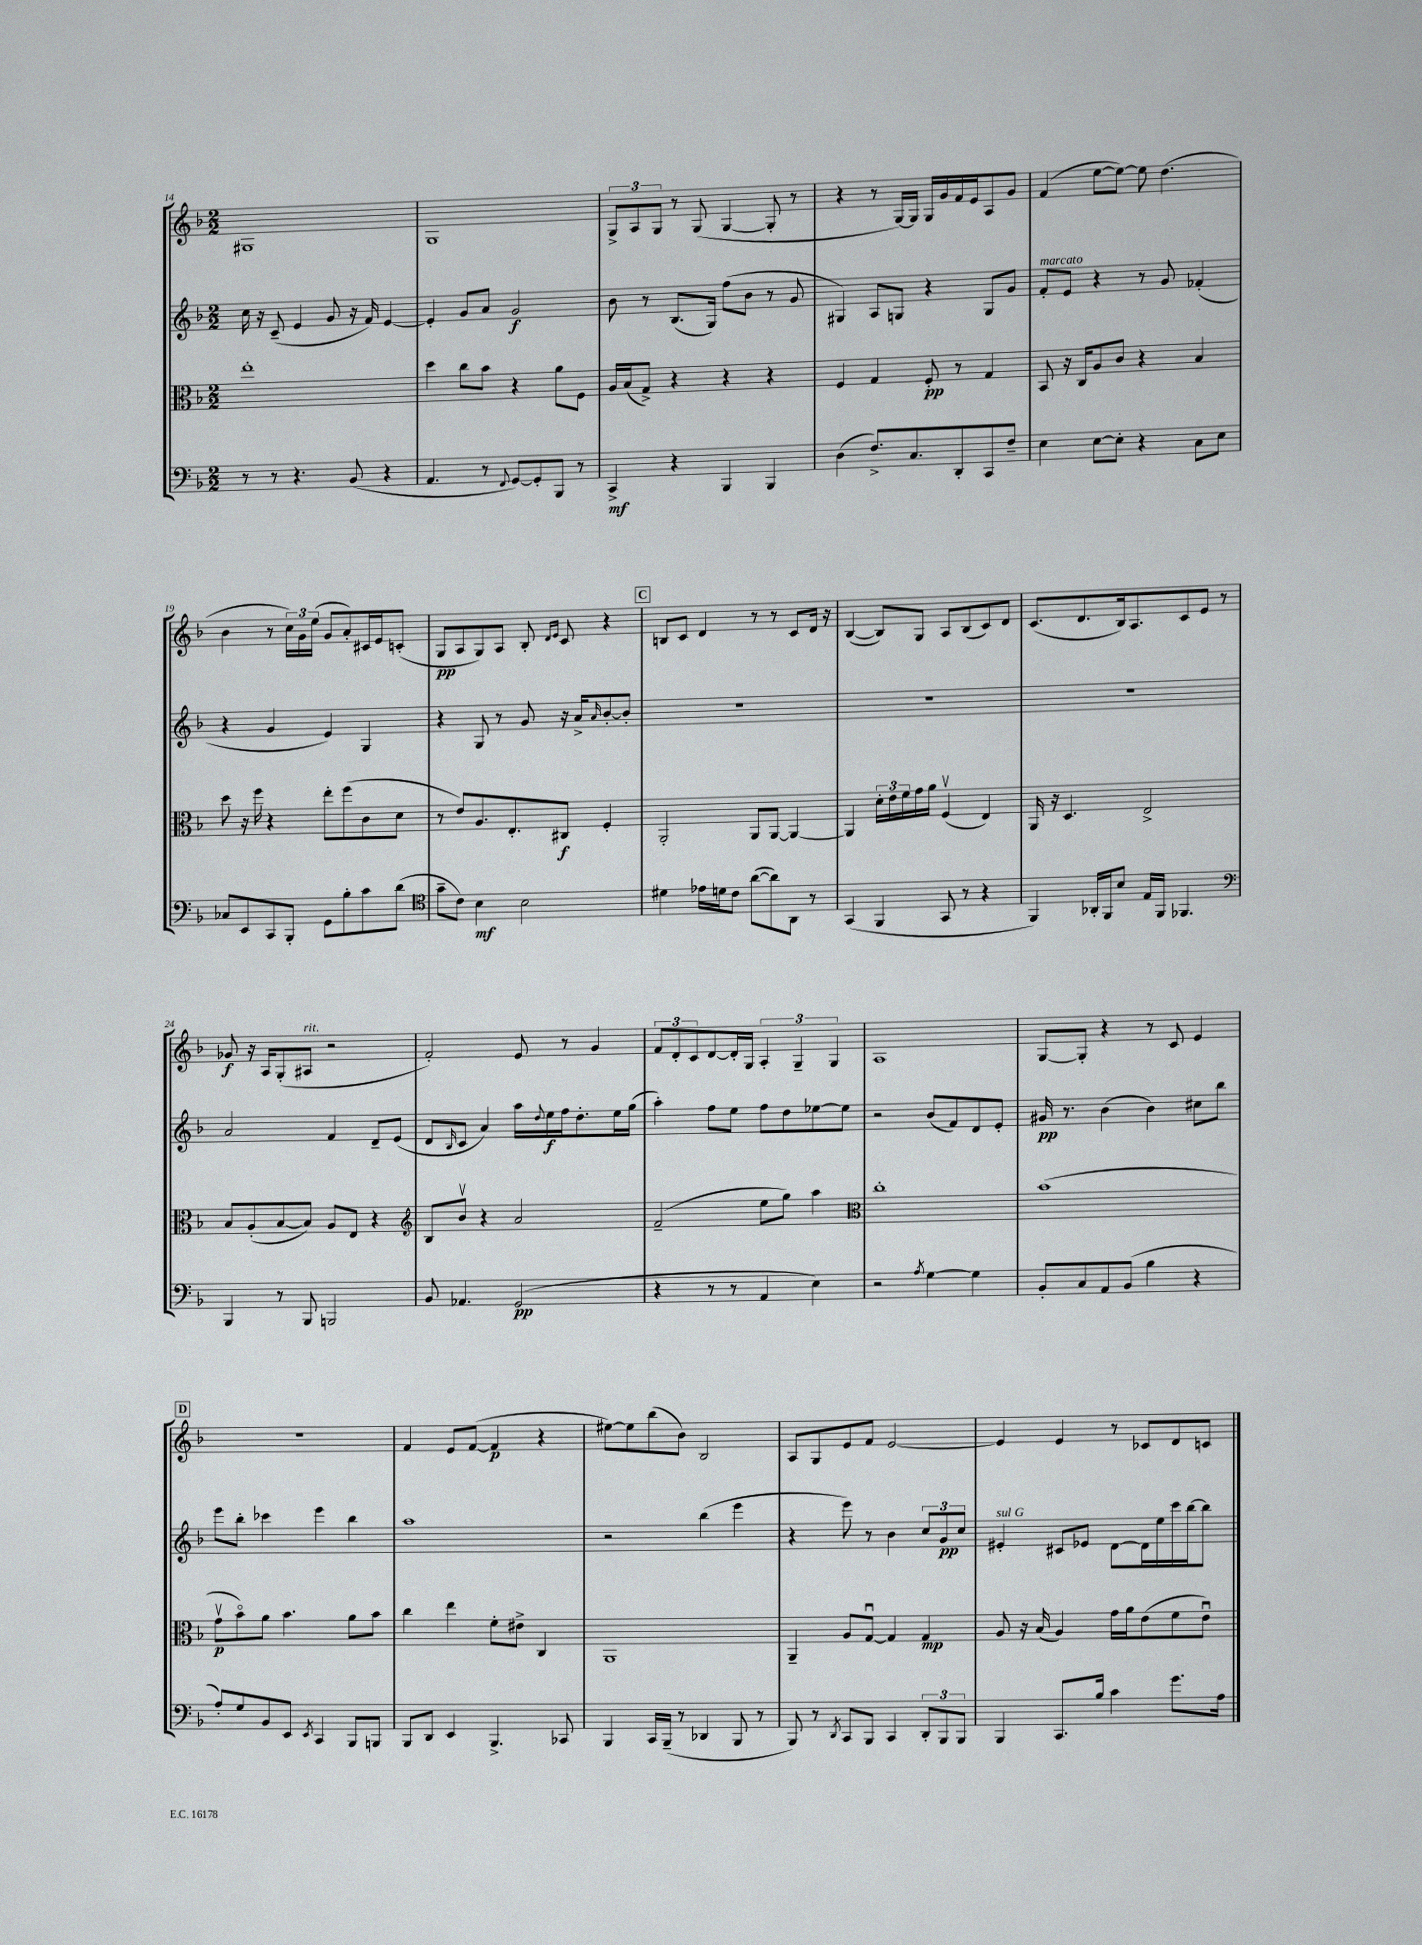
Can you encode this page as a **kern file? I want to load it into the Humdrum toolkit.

**kern	**kern	**kern	**kern
*staff4	*staff3	*staff2	*staff1
*clefF4	*clefC3	*clefG2	*clefG2
*k[b-]	*k[b-]	*k[b-]	*k[b-]
*M2/2	*M2/2	*M2/2	*M2/2
8r	1ee'	16cc	1G#
.	.	16r	.
8r	.	(8c~	.
4.r	.	4e	.
.	.	8g	.
(8BB-	.	16r	.
.	.	16f)	.
4r	.	[4e	.
=	=	=	=
4.AA	4dd	4e']	1G
.	8cc	8g	.
8r	8b-	8a	.
8qqFF	.	.	.
[8GG)	4r	2g	.
8GG']	.	.	.
8BBB-	8a	.	.
8r	8F	.	.
=	=	=	=
4CC^	16A	8b-	12G^
.	(16B-	.	.
.	.	.	12A
.	8G^)	8r	.
.	.	.	12G
4r	4r	(8.B-	8r
.	.	.	(8G
.	.	16G)	.
4BBB-	4r	(8ff	[4G
.	.	8b-	.
4BBB-	4r	8r	8G']
.	.	8g	8r
=	=	=	=
(4D	4F	4G#)	4r
8.F^)	4G	8A	8r
.	.	8G	[16G)
8.C	.	.	16G]
.	8F'	4r	16G
.	.	.	16g
8DD'	8r	.	16f
.	.	.	16e
8CC	4G	8G	8A
8F~	.	8g	8g
=	=	=	=
4E	8BB-	8f'	(4f
.	16r	8e	.
.	16C	.	.
[8E	8A	4r	[8ee
8E']	8c	.	8ee_)
4r	4r	8r	8ee]
.	.	8g	(4.dd
8C	4B-	(4f-'	.
8E	.	.	.
=	=	=	=
8C-	8dd	4r	4b-
8EE	16r	.	.
.	16ff	.	.
8CC	4r	4g	8r
8BBB-'	.	.	24cc)
.	.	.	24g
.	.	.	(24ee
8GG	8ee'	4e)	8g
8B-'	(8ff	.	8a')
8c	8c	4G	16c#
.	.	.	16e
(8d	8d	.	(8c'
=	=	=	=
*clefC4	*	*	*
8g~	8r	4r	8G
8c)	8e)	.	8A
4B-	8.A	8G	8G)
.	.	8r	8A
.	8.E'	.	.
2B-	.	8g	8B-'
.	.	.	16qqd
.	.	.	16qqe
.	8C#	16r	8c
.	.	16a^	.
.	.	16qqa	.
.	4F'	[8b-'	4r
.	.	8b-']	.
=	=	=	=
4d#	2AA'	1r	8B
.	.	.	8c
16e-	.	.	4d
16d	.	.	.
8c	.	.	.
([8a	8AA	.	8r
8a])	[8AA	.	8r
8AA	4AA_	.	8c
8r	.	.	16d
.	.	.	16r
=	=	=	=
(4GG	4AA]	1r	([4B-
4FF	24d'	.	8B-])
.	24e	.	.
.	24f	.	.
.	16g	.	8G
.	16a	.	.
8GG	(4Fv	.	8A
8r	.	.	(8B-
4r	4E)	.	8c)
.	.	.	8d
=	=	=	=
4FF)	16AA	1r	(8.c
.	16r	.	.
.	4.D	.	.
.	.	.	8.d
16AA-'	.	.	.
16FF	.	.	.
8B-	.	.	16B-)
.	.	.	8.A
16E	2E^	.	.
16FF	.	.	.
4.FF-	.	.	8c
.	.	.	8e
.	.	.	8r
=	=	=	=
*clefF4	*	*	*
4BBB-	8B-	2a	8g-
.	(8A'	.	16r
.	.	.	16A
8r	[8B-	.	(8G'
8BBB-	8B-])	.	8A#
2BBB	8A	4f	2r
.	8E	.	.
.	4r	8d~	.
.	.	(8e	.
=	=	=	=
*	*clefG2	*	*
8BB-	8B-	8d	2f')
.	.	16qqB-	.
4.AA-	8b-v	8c	.
.	4r	4a)	.
(2GG	2a	16aa	8e
.	.	8qqdd	.
.	.	16ee	.
.	.	16ff	8r
.	.	8.dd'	.
.	.	.	4g
.	.	16ee	.
.	.	(16gg	.
=	=	=	=
4r	(2f~	4aa')	12f
.	.	.	12d'
.	.	.	12c
8r	.	8ff	[8d
8r	.	8ee	16d']
.	.	.	16G
4AA	8ee	8ff	6A'
.	8gg)	8dd	.
.	.	.	6G~
4E)	4aa	[8ee-	.
.	.	.	6G
.	.	8ee-]	.
=	=	=	=
*	*clefC3	*	*
2r	1cc'	2r	1A
8qA	.	.	.
[4G	.	(8b-	.
.	.	8f)	.
4G]	.	8d	.
.	.	8e'	.
=	=	=	=
8BB-'	(1b-	16g#	[8G
.	.	8.r	.
8C	.	.	8G']
8AA	.	(4b-	4r
(8BB-	.	.	.
4B-	.	4b-)	8r
.	.	.	8c
4r	.	8cc#	4e
.	.	8bb-	.
=	=	=	=
8A')	8gv	8eee	1r
8G	8b-o)	8bb-'	.
8BB-	8a	4ccc-	.
8EE	4.b-	.	.
8qEE	.	.	.
4CC	.	4eee	.
8BBB-	8a	4bb-	.
8BBB	8b-	.	.
=	=	=	=
8BBB-	4cc	1aa	4f
8DD	.	.	.
4EE	4ee	.	8e
.	.	.	([8f
4.BBB-^	8f'	.	4f]
.	8e#^	.	.
.	4C	.	4r
8CC-	.	.	.
=	=	=	=
4BBB-	1AA	2r	[8ee#)
.	.	.	8ee#]
16CC	.	.	(8bb-
(16BBB-~	.	.	.
8r	.	.	8b-)
4DD-	.	(4bb-	2B-
8BBB-	.	4eee	.
8r	.	.	.
=	=	=	=
8BBB-)	4AA~	4r	8A
8r	.	.	8G
8qDD	.	.	.
8CC	8A	8eee)	8e
8BBB-	[8Gu	8r	8f
4CC	4G]	4b-	[2e
12DD'	4G	12cc	.
12BBB-	.	12g	.
12BBB-	.	12cc	.
=	=	=	=
4BBB-	8A	4e#'	4e]
.	16r	.	.
.	(16B-	.	.
8.CC	4A)	8c#	4e
.	.	8e-	.
16B-	.	.	.
4c	16g	[8d	8r
.	16a	.	.
.	(8e	16d]	8c-
.	.	16ee	.
8.g	8f	16ccc	8d
.	.	[16bb-	.
.	8eu)	8bb-]	8c
16A	.	.	.
==	==	==	==
*-	*-	*-	*-
